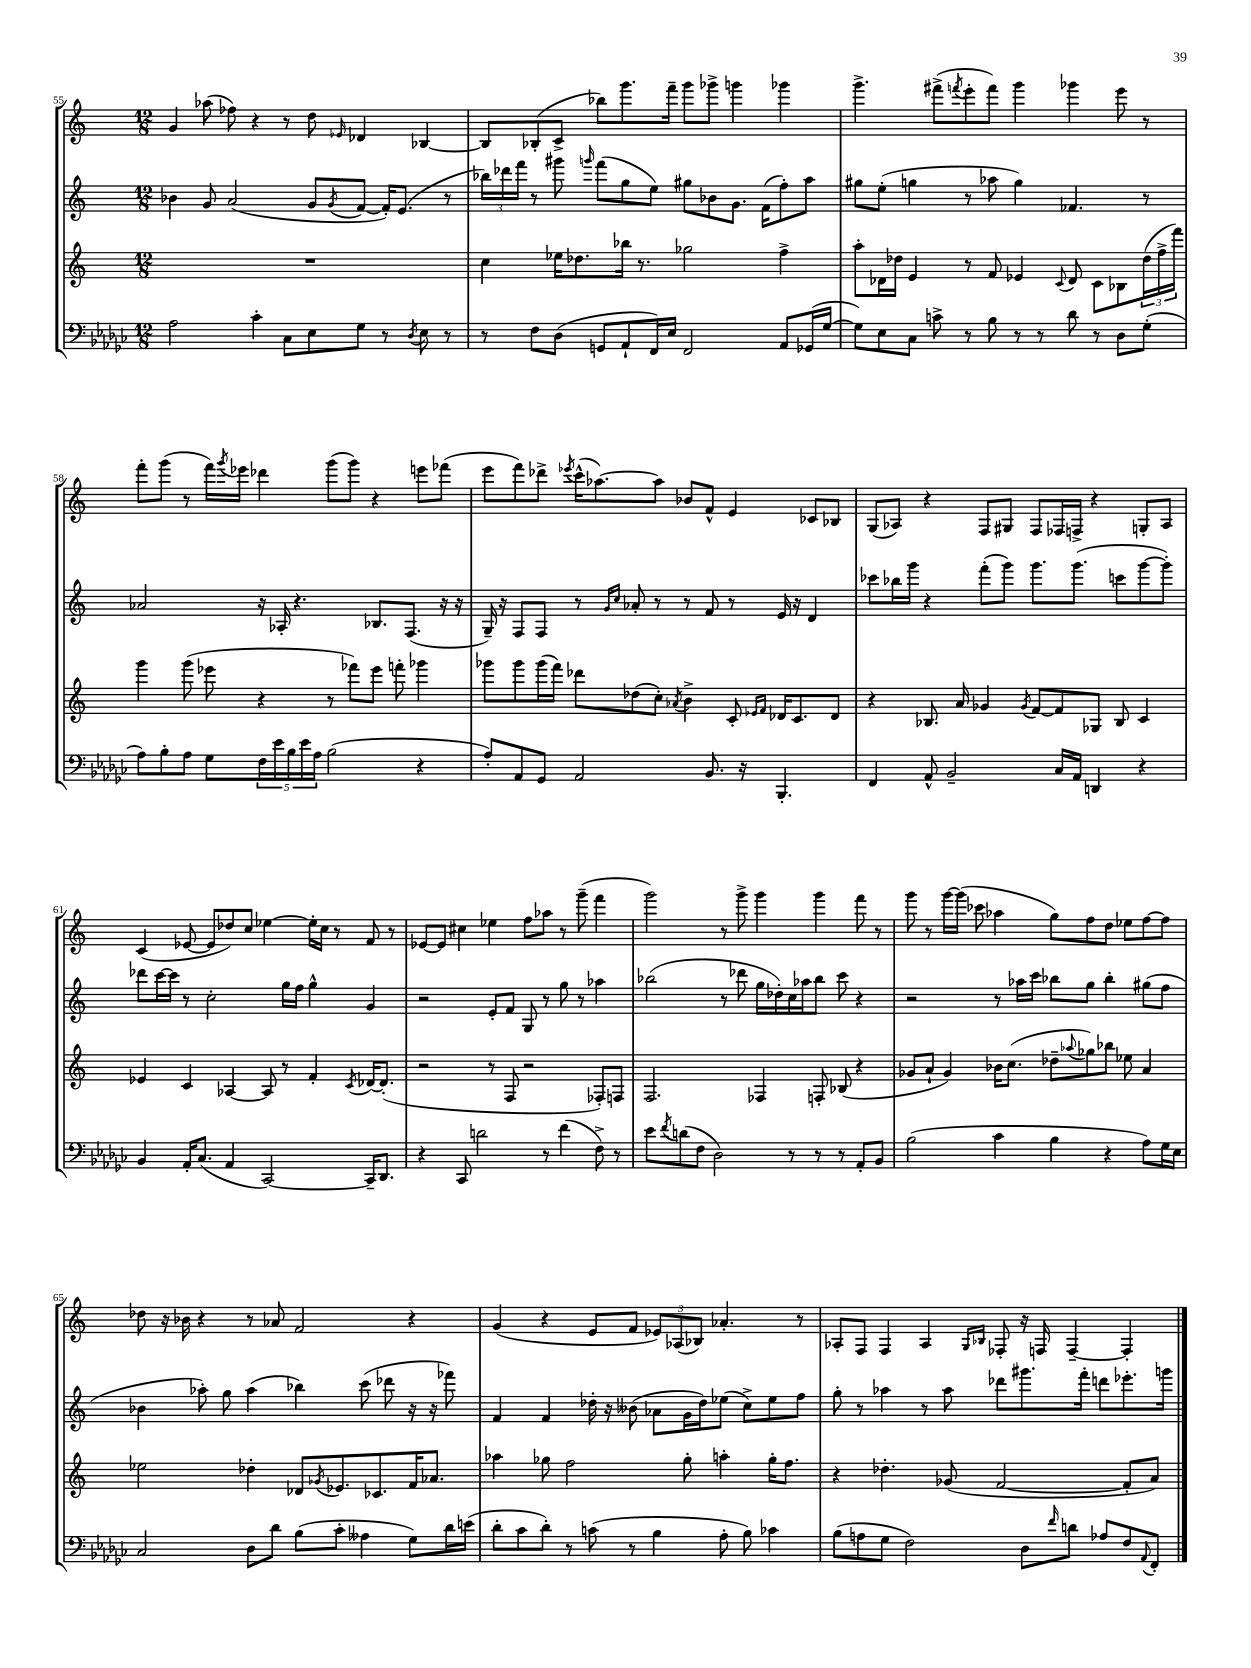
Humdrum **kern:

**kern	**kern	**kern	**kern
*staff4	*staff3	*staff2	*staff1
*clefF4	*clefG2	*clefG2	*clefG2
*k[b-e-a-d-g-c-]	*k[]	*k[]	*k[]
*M12/8	*M12/8	*M12/8	*M12/8
2A-	1.r	4b-	4g
.	.	8g	(8aa-
.	.	(2a	8ff-)
4c-'	.	.	4r
8C-	.	.	8r
8E-	.	8g	8dd
.	.	8qg	16qqe-
8G-	.	[8f	4d-
8r	.	16f'])	.
.	.	(8.e	.
8qD-	.	.	.
8E-	.	.	[4B-
8r	.	8r	.
=	=	=	=
8r	4cc	24bb-)	8B-]
.	.	24ddd-	.
.	.	24fff	.
8F	.	8r	(8B-'
(8D-	16ee-	8ggg#	8c^
.	8.dd-	.	.
.	.	16qqggg	.
8GG	.	(8fff	8bb-)
8AA-`	16bb-	8gg	8.ggg
.	8.r	.	.
16FF)	.	8ee)	.
16E-	.	.	16fff~
2FF	2gg-	8gg#	8ggg
.	.	8b-	8ggg-^
.	.	8.g	4ggg
.	.	(16f	.
8AA-	4ff^	8ff')	4ggg-
(16GG-	.	8aa	.
[16G-	.	.	.
=	=	=	=
8G-])	8aa'	8gg#	4.ggg^
8E-	16d-	(8ee'	.
.	16dd-	.	.
8C-	4e	4gg	.
8c^	.	.	(8fff#^
.	.	.	8qfff
8r	8r	8r	8eee'
8B-	8f	8aa-	8fff)
8r	4e-	4gg)	4ggg
8r	.	.	.
.	8qqc	.	.
8d-	8d-	4.f-	4ggg-
8r	8c	.	.
8D-	8B-	.	8eee
(8G-'	(24dd-	8r	8r
.	24ff^	.	.
.	24fff)	.	.
=	=	=	=
8A-)	4ggg	2a-	8fff'
8B-'	.	.	(8ggg
8A-	(8ggg	.	8r
8G-	8eee-	.	16fff)
.	.	.	8qggg
.	.	.	16eee-
20F	4r	16r	4ddd-
20e-	.	.	.
.	.	16A-'	.
20B-	.	.	.
.	.	4.r	.
20e-	.	.	.
20A-	.	.	.
(2B-	8r	.	(8ggg
.	8fff-)	.	8ggg)
.	8eee-	8.B-	4r
.	8fff'	.	.
.	.	(8.F	.
4r	4ggg-	.	8eee
.	.	16r	(8fff-
.	.	16r	.
=	=	=	=
8A-')	8ggg-	16G~)	8eee
.	.	16r	.
8AA-	8ggg-	8F	8fff)
8GG-	(16ggg-	8F	8ddd-^
.	16fff)	.	.
.	.	.	8qeee-
2AA-	8ddd-	8r	(16ccc^^
.	.	.	[8.aa-)
.	.	16qqg	.
.	.	16qqcc	.
.	(8dd-	8a-'	.
.	8cc')	8r	8aa-]
.	8qa-	.	.
.	4b^	8r	8b-
8.BB-	.	8f	8f^^
.	8c'	8r	4e
16r	.	.	.
.	16qqe-	.	.
.	16qqf	.	.
4.BBB-'	16d-	16e	.
.	8.c	16r	.
.	.	4d	8c-
.	8d-	.	8B-
=	=	=	=
4FF	4r	8ccc-	(8G
.	.	16bb-	8A-)
.	.	16ggg	.
8AA-^^	8.B-	4r	4r
2BB-~	.	.	.
.	16a	.	.
.	4g-	(8fff'	8F
.	.	8ggg)	8G#
.	8qg-	.	.
.	[8f	8.ggg	8F
16C-	8f]	.	16F-
16AA-	.	(8.ggg	16F^
4DD	8G-	.	4r
.	8B-	8ccc	.
4r	4c	[8ggg	8G'
.	.	8ggg'])	8A-
=	=	=	=
4BB-	4e-	8ddd-	(4c
.	.	[16ccc	.
.	.	16ccc]	.
16AA-'	4c	8r	[8e-
(8.C-	.	.	.
.	.	2cc'	8e-]
4AA-	[4A-	.	8dd-)
.	.	.	8cc
[2CC-)	8A-]	.	[4ee-
.	8r	16gg	.
.	.	16ff	.
.	4f'	4gg^^	16ee-']
.	.	.	16cc
.	.	.	8r
.	8qc	.	.
16CC-~]	[16d-	4g	8f
8.DD-	(8.d-']	.	.
.	.	.	8r
=	=	=	=
4r	2r	2r	[8e-
.	.	.	8e-]
8CC-	.	.	4cc#
2d	.	.	.
.	8r	8e'	4ee-
.	8F	8f	.
.	2r	8G	8ff
8r	.	8r	8aa-
(4f	.	8gg	8r
.	.	8r	(8ggg~
8F^)	8F-')	4aa-	4fff
8r	8F	.	.
=	=	=	=
8e-	2.F	(2bb-	2ggg)
8qf	.	.	.
(8d	.	.	.
8F	.	.	.
2D-)	.	.	.
.	.	8r	8r
.	.	8ddd-	8ggg^
.	4F-	16gg	4ggg
.	.	16dd-')	.
8r	.	16cc	.
.	.	16aa-	.
8r	8F'	8bb-	4ggg
8r	(8B-	8ccc	.
8AA-'	4r	4r	8fff
8BB-	.	.	8r
=	=	=	=
(2B-	8g-	2r	8ggg
.	8a`	.	8r
.	4g-)	.	[16ggg
.	.	.	(16ggg]
.	.	.	8ccc-
4c-	16b-	8r	4aa-
.	(8.cc	.	.
.	.	16aa-	.
.	.	16ccc	.
4B-	8dd-~	8bb-	8gg)
.	8qqaa-	.	.
.	8gg-)	8gg	8ff
4r	8bb-	4bb-'	8dd
.	8ee-	.	8ee-
8A-)	4a	(8gg#	[8ff
16G-	.	8ff	8ff]
16E-	.	.	.
=	=	=	=
2C-	2ee-	4b-	8dd-
.	.	.	16r
.	.	.	16b-
.	.	8aa-')	4r
.	.	8gg	.
8D-	4dd-'	(4aa-	8r
8d-	.	.	8a-
(8B-	8d-	4bb-)	2f
.	8qg-	.	.
8c-'	8.e-	.	.
4A--	.	(8ccc	.
.	8.c-	.	.
.	.	8ddd-	.
8G-)	16f	16r	4r
.	8.a-	16r	.
16d-	.	8fff-)	.
(16e	.	.	.
=	=	=	=
8d-'	4aa-	4f	(4g
8c-	.	.	.
8d-')	8gg-	4f	4r
8r	2ff	.	.
(8c	.	16dd-'	8e
.	.	16r	.
8r	.	(8b--	8f
4B-	.	8a-	12e-)
.	.	.	(12A-
.	8gg-'	16g	.
.	.	.	12B-)
.	.	16dd-)	.
8A-'	4aa'	(8ee-	4.a-'
8B-)	.	8cc^)	.
4c-	16gg-'	8ee-	.
.	8.ff	.	.
.	.	8ff	8r
=	=	=	=
(8B-	4r	8gg'	8A-'
8A	.	8r	8F
8G-	4.dd-'	4aa-	4F
2F)	.	.	.
.	.	8r	4A-
.	(8g-	8aa-	.
.	.	.	16qqG
.	.	.	16qqB-
.	[2f	8ddd-	8F-'
8D-	.	8.ggg#	16r
.	.	.	16F
16qqf	.	.	.
8d	.	.	[4F~
.	.	16fff'	.
8A-	.	8ddd	.
8F	8f']	8.eee-'	4F']
8qqAA-	.	.	.
8FF'	8a)	.	.
.	.	16ggg	.
==	==	==	==
*-	*-	*-	*-
